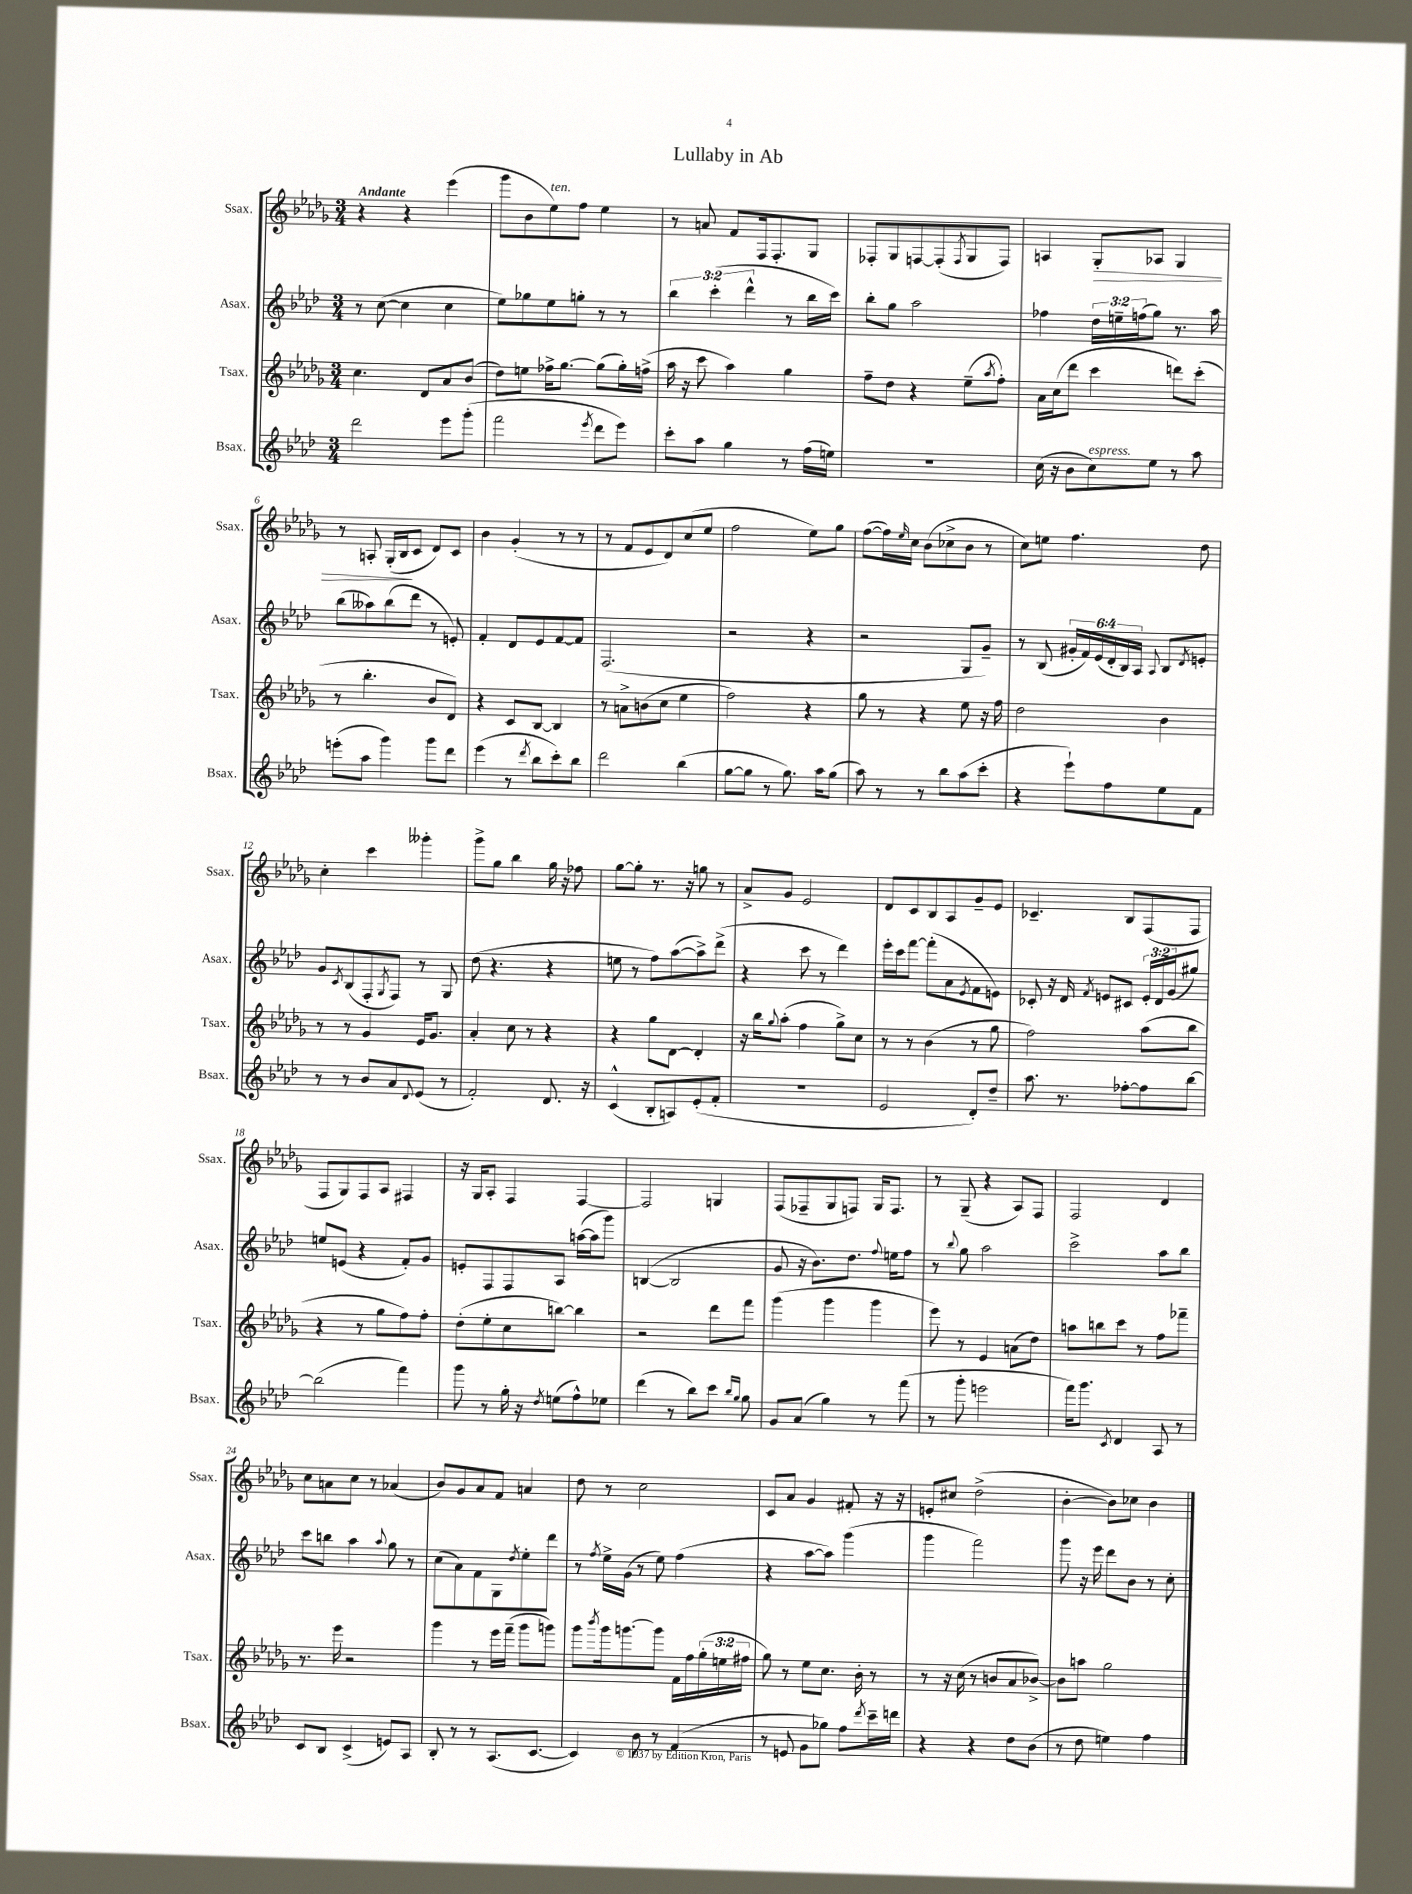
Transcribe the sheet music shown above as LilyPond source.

\header { title = "Lullaby in Ab" }
<<
\new StaffGroup <<
\new Staff = "s0" \with { instrumentName = "Ssax." shortInstrumentName = "Ssax." } {
    \clef treble \key des \major \numericTimeSignature \time 3/4 \tempo "Andante"
    r4 r4 ees'''4( |
    ges'''8 bes'8 ees''8^\markup { \italic "ten." }) f''8 ees''4 |
    r8 a'8 f'8 f16 f8.-. ges8 |
    fes8-. ges8 f8~ f8-.( \acciaccatura { f8 } ges8 f8) |
    a4 ges8-.\> aes8 ges4 |
    r8 a8-. ges16-.( bes16\! c'8 des'8) c'8 |
    bes'4 ges'4-.( r8 r8 |
    r8 f'8 ees'8 des'8) c''8( ees''8 |
    f''2 ees''8) ges''8 |
    f''8~( f''16) \grace { ees''16 } c''16 bes'8( ces''8-> bes'8 r8 |
    c''8) e''8 f''4. des''8 |
    c''4-. c'''4 geses'''4-. |
    ges'''8-> ges''8 bes''4 ges''16 r16 fes''8 |
    ges''8~ ges''8-. r8. r16 g''8 r8 |
    aes'8-> ges'8 ees'2 |
    des'8 c'8 bes8 aes8 ges'8-- ees'8 |
    ces'4.-- bes8 f8( f8 |
    f8 ges8) f8 aes8 fis4 |
    r16 ges16 aes8-. f4 f4~ |
    f2 g4 |
    f8( fes8-- ges8 f8) ges16 f8. |
    r8 ges8--( r4 aes8) f8 |
    f2 des'4 |
    c''8 a'8 c''8 r8 aes'4( |
    bes'8) ges'8 aes'8 f'8 a'4 |
    des''8 r8 c''2 |
    c'8 aes'8 ges'4 fis'8-. r16 r16 |
    e'8-. cis''8 des''2->( |
    bes'4~-. bes'8) ces''8 bes'4 \bar "|." |
}
\new Staff = "s1" \with { instrumentName = "Asax." shortInstrumentName = "Asax." } {
    \clef treble \key aes \major \numericTimeSignature \time 3/4 \override Staff.TupletNumber.text = #tuplet-number::calc-fraction-text
    r8 c''8~( c''4 c''4 |
    ees''8) ges''8 ees''8 g''8-. r8 r8 |
    \tuplet 3/2 { bes''4 c'''4-.( des'''4-^ } r8 bes''16 c'''16) |
    bes''8-. g''8 aes''2 |
    fes''4 \tuplet 3/2 { des''16 e''16-- f''16( } g''8) r8. aes''16 |
    bes''8( aeses''8) bes''8( des'''8 r8 e'8-.) |
    f'4-. des'8 ees'8 f'8~ f'8 |
    f2.( |
    r2 r4 |
    r2 g8 g'8--) |
    r8 bes8( \tuplet 6/4 { gis'16-. f'16) ees'16( des'16-. bes16) aes16 } \appoggiatura { aes8 } bes8 \acciaccatura { des'8 } e'8-. |
    g'8 \acciaccatura { c'8 } bes8( f8-. \acciaccatura { g8 } f8) r8 g8 |
    des''8( r4. r4 |
    e''8 r8 f''8) aes''8~( aes''8->) des'''8->( |
    r4 c'''8 r8 des'''4) |
    ees'''16-. c'''16 f'''8~ f'''8-.( aes'8 \acciaccatura { ees'8 } f'8 e'8) |
    ces'8-. r16 des'16 \acciaccatura { f'8 } e'8 cis'8 \tuplet 3/2 { e'16-. des'16 g'16( } gis''8) |
    e''8 e'8( r4 f'8-.) g'8 |
    e'8-. f8 f8 aes8 a''16~( a''16 g'''8) |
    b4~( b2 |
    g'8 r16 bes'8.) des''8. \appoggiatura { f''8 } e''16 f''8 |
    r8 \appoggiatura { bes''8 } g''8 aes''2 |
    c'''2-> aes''8 bes''8 |
    c'''8 b''8 aes''4 \appoggiatura { aes''8 } g''8 r8 |
    c''8( aes'8) f'8 g8 \acciaccatura { des''8 } ees''8-. des'''8 |
    r8 \acciaccatura { f''8 } ees''16-> g'16( r8 ees''8) f''4( |
    r4 aes''8~ aes''8) g'''4( |
    g'''4 f'''2) |
    g'''8 r16 ees'''16 des'''8 bes'8 r8 c''8-. \bar "|." |
}
\new Staff = "s2" \with { instrumentName = "Tsax." shortInstrumentName = "Tsax." } {
    \clef treble \key des \major \numericTimeSignature \time 3/4 \override Staff.TupletNumber.text = #tuplet-number::calc-fraction-text
    c''4. des'8 aes'8 bes'8( |
    des''8) e''8 fes''16-> ges''8.~ ges''8( ges''16-.) f''16->( |
    aes''16 r16 c'''8 aes''4) ges''4 |
    f''8-- des''8 r4 ees''8--( \acciaccatura { aes''8 } f''8-.) |
    aes'16 c''16( des'''8 c'''4 d'''8) c'''8-.( |
    r8 bes''4.-. bes'8 des'8) |
    r4 c'8 bes8~ bes4 |
    r8 a'8-> b'8( c''8 ees''4 |
    f''2) r4 |
    ges''8 r8 r4 ees''8 r16 f''16 |
    des''2 bes'4 |
    r8 r8 ges'4 ees'16 ges'8. |
    aes'4-. c''8 r8 r4 |
    r4 ges''8 des'8~ des'4-. |
    r16 bes''16 \appoggiatura { ges''8 } aes''8-.( f''4 ges''8->) c''8 |
    r8 r8 bes'4( r8 ges''8 |
    f''2) aes''8( bes''8 |
    r4 r8 ges''8 f''8) f''8-. |
    des''8-.( ees''8-. c''8 b''8~) b''4 |
    r2 des'''8 f'''8 |
    ges'''4( ges'''4 ges'''4 |
    ees'''8) r8 ees'4 a'8( des''8) |
    a''8 b''8 c'''8 r8 f''8 fes'''8-- |
    r8. ees'''16 r2 |
    ges'''4 r8 ees'''16 f'''16--( ges'''8 g'''8) |
    ges'''8 \acciaccatura { bes'''8 } ges'''16 g'''8.~ g'''8 f'16 f''16 \tuplet 3/2 { ges''16-.( e''16 fis''16 } |
    ges''8) r8 ees''8 c''8. bes'16-. r8 |
    r8 r16 c''16( r8 b'8 aes'8 bes'8~->) |
    bes'8 a''8 ges''2 \bar "|." |
}
\new Staff = "s3" \with { instrumentName = "Bsax." shortInstrumentName = "Bsax." } {
    \clef treble \key aes \major \numericTimeSignature \time 3/4
    des'''2 ees'''8 g'''8-.( |
    f'''2 \acciaccatura { ees'''8 } des'''8 ees'''8) |
    c'''8-. aes''8 g''4 r8 f''16( e''16) |
    R2. |
    c''16( r16 bes'8 c''8^\markup { \italic "espress." }) ees''8 r8 aes''8 |
    e'''8-.( aes''8 g'''4) g'''8 des'''8 |
    ees'''4( r8 \acciaccatura { des'''8 } bes''8 c'''8-.) bes''8 |
    des'''2 bes''4( |
    g''8~ g''8 r8 g''8.) aes''16 g''8( |
    aes''8) r8 r8 bes''8 aes''8( c'''8-. |
    r4 ees'''8-!) f''8 ees''8 f'8 |
    r8 r8 bes'8 aes'8 \appoggiatura { des'8 } ees'8( r8 |
    f'2-.) des'8. r16 |
    c'4-^( bes8-. a8) ees'8-.( f'8-. |
    R2. |
    ees'2 des'8-.) des''8-- |
    aes''8. r8. fes''8~-. fes''8 bes''8~ |
    bes''2( f'''4) |
    g'''8 r8 g''16-. r16 \acciaccatura { des''8 } e''8( f''8-^) ees''8 |
    des'''4( r8 bes''8) c'''8 \grace { bes''16 g''16 } g''8 |
    g'8 aes'8( g''4) r8 f'''8( |
    r8 g'''8-. e'''2 |
    f'''16) g'''8. \acciaccatura { c'8 } des'4 aes8 r8 |
    c'8 bes8 c'4->( e'8) aes8 |
    bes8-. r8 r8 aes8.( c'8.~ |
    c'4) bes'8 r8 f'4( |
    r8 e'8 g'8 ges''8) f''8 \acciaccatura { des'''8 } c'''16-- d'''16 |
    r4 r4 des''8 bes'8( |
    r8 des''8 e''4) f''4 \bar "|." |
}
>>
>>
